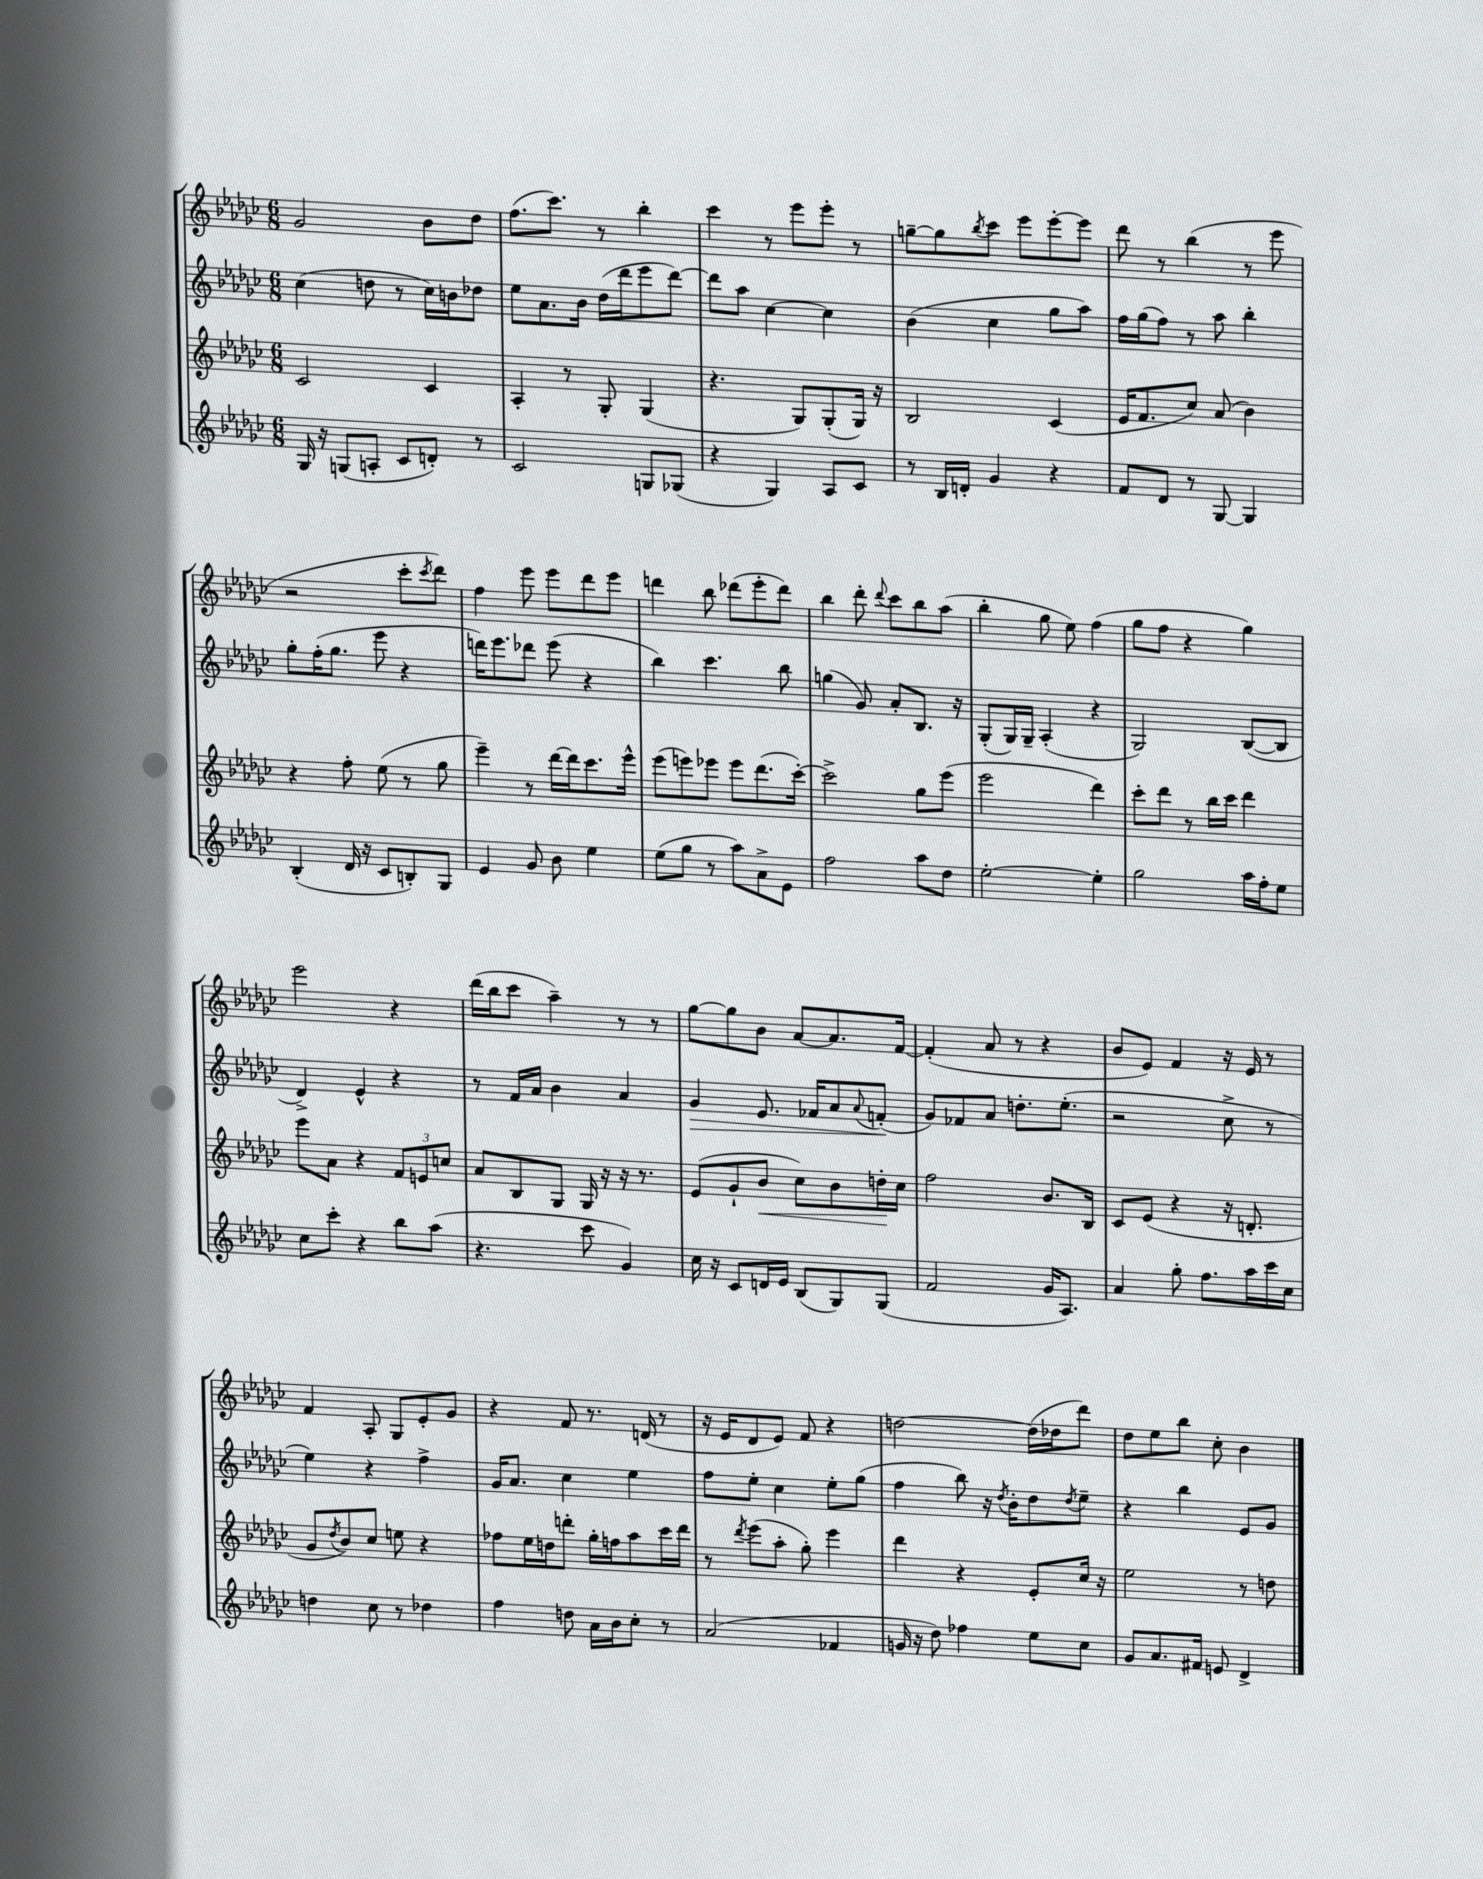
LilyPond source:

<<
\new StaffGroup <<
\new Staff = "s0" {
    \clef treble \key ges \major \numericTimeSignature \time 6/8
    ges'2 bes'8 des''8 |
    f''8.( ces'''8.) r8 bes''4-. |
    ces'''4 r8 ees'''8 ees'''8-. r8 |
    g''8~-- g''8 \acciaccatura { bes''8 } ces'''8 ees'''8 ees'''8~-. ees'''8 |
    des'''8 r8 bes''4( r8 ees'''8 |
    r2 ces'''8-. \acciaccatura { ces'''8 } des'''8) |
    f''4 ees'''8 ees'''8 des'''8 ees'''8 |
    d'''4 bes''8 des'''8( ees'''8-. des'''8) |
    bes''4 des'''8-. \appoggiatura { des'''8 } ces'''8 bes''8 aes''8( |
    bes''4-. ges''8 ees''8) f''4( |
    ges''8 f''8 r4 ges''4) |
    ees'''2 r4 |
    des'''16( bes''16 ces'''8 aes''4--) r8 r8 |
    ges''8~ ges''8 bes'8 aes'8~ aes'8. f'16~ |
    f'4-.( aes'8 r8 r4 |
    bes'8 ees'8) f'4 r16 ees'16 r8 |
    f'4 aes8-. ges8 ees'8-. ges'8 |
    r4 f'8 r8. d'16( r8 |
    r16 ees'16 des'8 ees'8) f'8 r4 |
    d''2~ d''16( des''16 des'''8) |
    des''8 ees''8 bes''8 ces''8-. bes'4 \bar "|." |
}
\new Staff = "s1" {
    \clef treble \key ges \major \numericTimeSignature \time 6/8
    ces''4( d''8 r8 ces''16) b'16 des''8 |
    ees''8 aes'8. bes'16 des''16( des'''16 ees'''8 des'''8~) |
    des'''8 aes''8 ces''4~ ces''4 |
    bes'4( ces''4 ges''8 aes''8) |
    f''16 ges''16( f''8) r8 aes''8 bes''4-. |
    ges''8-. f''16-.( ges''8. ees'''8 r4 |
    d'''16) ees'''8. des'''8 ees'''8( r4 |
    bes''4) ces'''4. bes''8 |
    g''4( ges'8) aes'8-. bes8. r16 |
    ges8-.( ges16) ges16-- aes4-.( r4 |
    ges2) bes8~( bes8 |
    des'4->) ees'4-^ r4 |
    r8 f'16 aes'16 bes'4 aes'4 |
    ges'4\> ees'8. fes'16 aes'8 \appoggiatura { aes'8 } f'8-.\!( |
    ges'8) fes'8 aes'8 d''8.-. ees''8.-.( |
    r2 ces''8-> r8 |
    ees''4) r4 f''4-> |
    ges'16 aes'8. ces''4 ees''4 |
    f''8 ees''8-. ces''4 ees''8-. ges''8( |
    f''4 bes''8) r16 \acciaccatura { des''8 } bes'16-. des''8 \acciaccatura { des''8 } ees''8-- |
    r4 bes''4 ees'8 ges'8 \bar "|." |
}
\new Staff = "s2" {
    \clef treble \key ges \major \numericTimeSignature \time 6/8
    ces'2 ces'4 |
    aes4-. r8 ges8-. ges4( |
    r4. ges8) ges8-.( ges16) r16 |
    bes2 ces'4( |
    ees'16 f'8. ces''8) aes'8( bes'4) |
    r4 f''8-. ees''8( r8 ges''8 |
    ees'''4--) r8 des'''16~ des'''16 ces'''8. ees'''16-^ |
    ees'''8( e'''8) ees'''8 ees'''8 des'''8.( ces'''16~-.) |
    ces'''2-> ges''8 ees'''8( |
    ees'''2 des'''4) |
    ces'''8-. des'''8 r8 bes''16 ces'''16 des'''4 |
    ees'''8 aes'8 r4 \tuplet 3/2 { f'8 e'8 c''8 } |
    aes'8 bes8 ges8 ges16 r16 r16 r8. |
    ees'8( ges'8-! bes'8\< ces''8) bes'8 d''16-.\! ces''16 |
    f''2 bes'8. bes16 |
    ces'8 ees'8( r4 r16 d'8.-. |
    ges'8 \acciaccatura { des''8 } bes'8) ces''8 e''8 r4 |
    fes''8 ees''16 d''16 d'''8-. ges''16-. f''16 aes''8 ces'''16 d'''16 |
    r8 \acciaccatura { des'''8 } ees'''8( aes''8-. ges''8-.) ees'''4 |
    des'''4 r4 ees'8-. ces''16 r16 |
    ees''2 r8 d''8 \bar "|." |
}
\new Staff = "s3" {
    \clef treble \key ges \major \numericTimeSignature \time 6/8
    ges16 r16 g8( a8-. ces'8 d'8-.) r8 |
    ces'2 g8 ges8( |
    r4 ges4) aes8 ces'8 |
    r8 bes16 d'16-. ges'4 r4 |
    f'8 des'8 r8 ges8~ ges4 |
    bes4-.( des'16 r16 ces'8 b8-.) ges8 |
    ees'4 ges'8 bes'8 ees''4 |
    ees''8( ges''8 r8 aes''8) aes'8-> ees'8 |
    f''2 aes''8 des''8 |
    ees''2~-. ees''4-. |
    ges''2 aes''16 f''16-. ees''8 |
    ces''8 ces'''8-. r4 bes''8 aes''8( |
    r4. ces'''8 ges'4) |
    ces''16 r16 ces'8 d'16 ees'16 bes8( ges8) ges8( |
    f'2 ges'16 aes8.) |
    aes'4 ges''8-. f''8. aes''16 ces'''16 ces''16 |
    d''4 ces''8 r8 des''4 |
    f''4 d''8 aes'16 bes'16 ces''8-. r8 |
    aes'2( fes'4 |
    g'16 r16 des''8) fes''4 ees''8 ces''8 |
    ges'8 aes'8. fis'16 e'8 des'4-> \bar "|." |
}
>>
>>
\layout { \context { \Score \remove "Bar_number_engraver" } }
